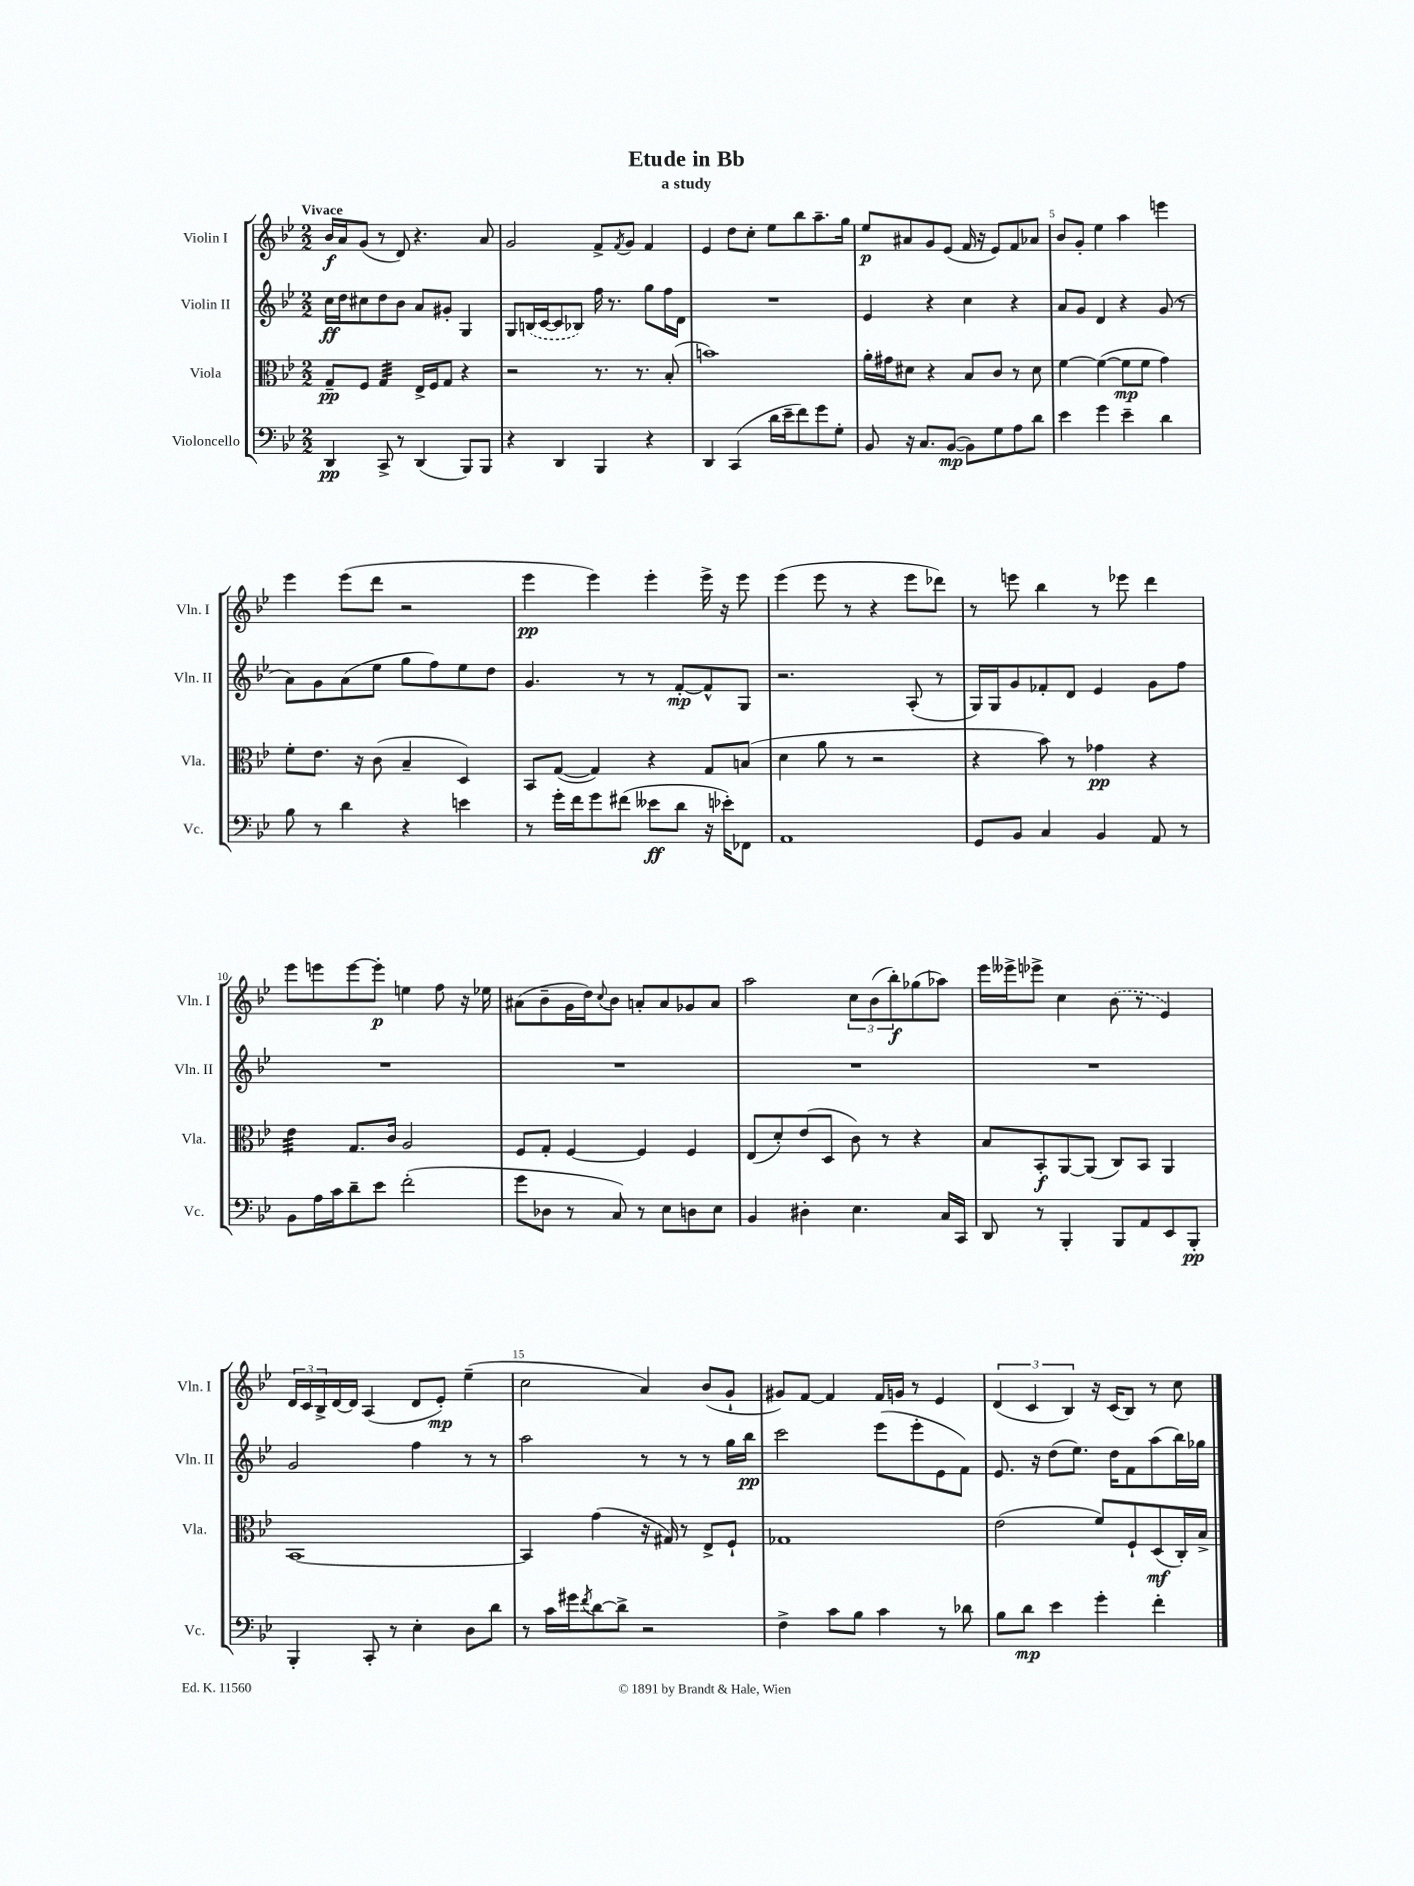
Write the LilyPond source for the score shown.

\header { title = "Etude in Bb" subtitle = "a study" }
<<
\new StaffGroup <<
\new Staff = "s0" \with { instrumentName = "Violin I" shortInstrumentName = "Vln. I" } {
    \clef treble \key bes \major \numericTimeSignature \time 2/2 \tempo "Vivace"
    bes'16\f a'16 g'8( r8 d'8) r4. a'8 |
    g'2 f'8-> \acciaccatura { f'8 } g'8 f'4 |
    ees'4 d''8 c''8-. ees''8 bes''8 a''8.-- g''16 |
    ees''8\p ais'8 g'8 ees'8( f'16 r16 ees'8) f'8 aes'8 |
    bes'8 g'8-. ees''4 a''4 e'''4 |
    ees'''4 ees'''8( d'''8 r2 |
    ees'''4\pp ees'''4) ees'''4-. ees'''16-> r16 ees'''8 |
    ees'''4( ees'''8 r8 r4 ees'''8 des'''8) |
    r8 e'''8 bes''4 r8 ees'''8 d'''4 |
    ees'''8 e'''8 e'''8~ e'''8-.\p e''4 f''8 r16 ees''16 |
    ais'8( bes'8-- g'16 d''16) \appoggiatura { c''8 } bes'8 a'8-. a'8 ges'8 a'8 |
    a''2 \tuplet 3/2 { c''8 bes'8( bes''8-.\f) } ges''8( aes''8) |
    ees'''16 eeses'''16-> ees'''8-> c''4 \once \slurDashed bes'8( r8 ees'4) |
    \tuplet 3/2 { d'16 c'16 bes16-> } d'16~ d'16 a4( d'8 ees'8-.\mp) ees''4--( |
    c''2 a'4) bes'8( g'8-! |
    gis'8) f'8~ f'4 f'16 g'16 r8 ees'4 |
    \tuplet 3/2 { d'4( c'4 bes4) } r16 c'16( bes8) r8 c''8 \bar "|." |
}
\new Staff = "s1" \with { instrumentName = "Violin II" shortInstrumentName = "Vln. II" } {
    \clef treble \key bes \major \numericTimeSignature \time 2/2
    c''16\ff d''16 cis''8 d''8 bes'8 a'8 gis'8-. g4 |
    g8 \once \slurDashed b16( c'16~ c'8 bes8) f''16 r8. g''8 f''16 d'16 |
    R1 |
    ees'4 r4 c''4 r4 |
    a'8 g'8 d'4 r4 g'8( r8 |
    a'8) g'8 a'8( ees''8 g''8 f''8) ees''8 d''8 |
    g'4. r8 r8 f'8~-.\mp f'8-^ g8 |
    r2. a8-.( r8 |
    g16) g16 g'8 fes'8-. d'8 ees'4 g'8 f''8 |
    R1 |
    R1 |
    R1 |
    R1 |
    g'2 f''4 r8 r8 |
    a''2 r8 r8 r8 g''16 bes''16\pp |
    c'''2 ees'''8( ees'''8-. ees'8 f'8) |
    ees'8. r16 d''8( ees''8.) d''16 f'8 a''8( bes''16) ges''16 \bar "|." |
}
\new Staff = "s2" \with { instrumentName = "Viola" shortInstrumentName = "Vla." } {
    \clef alto \key bes \major \numericTimeSignature \time 2/2
    g8--\pp f8 g4:32 ees16-> f16 g8 r4 |
    r2 r8. r8. bes8-.( |
    b'1) |
    a'16-. gis'16 dis'8 r4 bes8 c'8 r8 dis'8 |
    f'4~ f'4~( f'8\mp f'8 g'4) |
    f'8-. ees'8. r16 c'8( bes4-- d4) |
    bes,8 g8~( g4) r4 g8 b8( |
    d'4 a'8 r8 r2 |
    r4 bes'8) r8 ges'4\pp r4 |
    ees'4:32 g8. c'16 a2 |
    f8 g8-. f4~ f4 f4 |
    ees8( d'8-.) ees'8( d8 c'8) r8 r4 |
    bes8 bes,8-.\f a,8~ a,8( c8) bes,8 a,4 |
    bes,1~ |
    bes,4 g'4( r16 gis16) r8 ees8-> f8-! |
    ges1 |
    ees'2( f'8) f8-! d8\mf( c16-.) bes16-> \bar "|." |
}
\new Staff = "s3" \with { instrumentName = "Violoncello" shortInstrumentName = "Vc." } {
    \clef bass \key bes \major \numericTimeSignature \time 2/2
    d,4\pp c,8-> r8 d,4( bes,,8) bes,,8 |
    r4 d,4 bes,,4 r4 |
    d,4 c,4( d'16 ees'16-- f'8) g'8 g8-. |
    bes,8 r16 c8. bes,8~\mp( bes,8) g8 a8 d'8 |
    ees'4 g'4 ees'4-- d'4 |
    bes8 r8 d'4 r4 e'4 |
    r8 g'16-. f'16 g'8 fis'8( eeses'8\ff d'8 r16 ees'16-.) fes,8 |
    a,1 |
    g,8 bes,8 c4 bes,4 a,8 r8 |
    bes,8 a16 c'16 d'8-- ees'8 f'2-.( |
    g'8 des8 r8 c8) r8 ees8 d8 ees8 |
    bes,4 dis4-. ees4. c16 c,16 |
    d,8 r8 bes,,4-. bes,,8 a,8 ees,8 bes,,8-.\pp |
    bes,,4-. c,8-. r8 ees4-. d8 d'8 |
    r8 c'16 gis'16 \acciaccatura { f'8 } d'8~ d'8-> r2 |
    f4-> c'8 bes8 c'4 r8 des'8 |
    bes8 d'8\mp ees'4 g'4-. f'4-. \bar "|." |
}
>>
>>
\layout { \context { \Score \override BarNumber.break-visibility = ##(#f #t #t) barNumberVisibility = #(every-nth-bar-number-visible 5) } }
